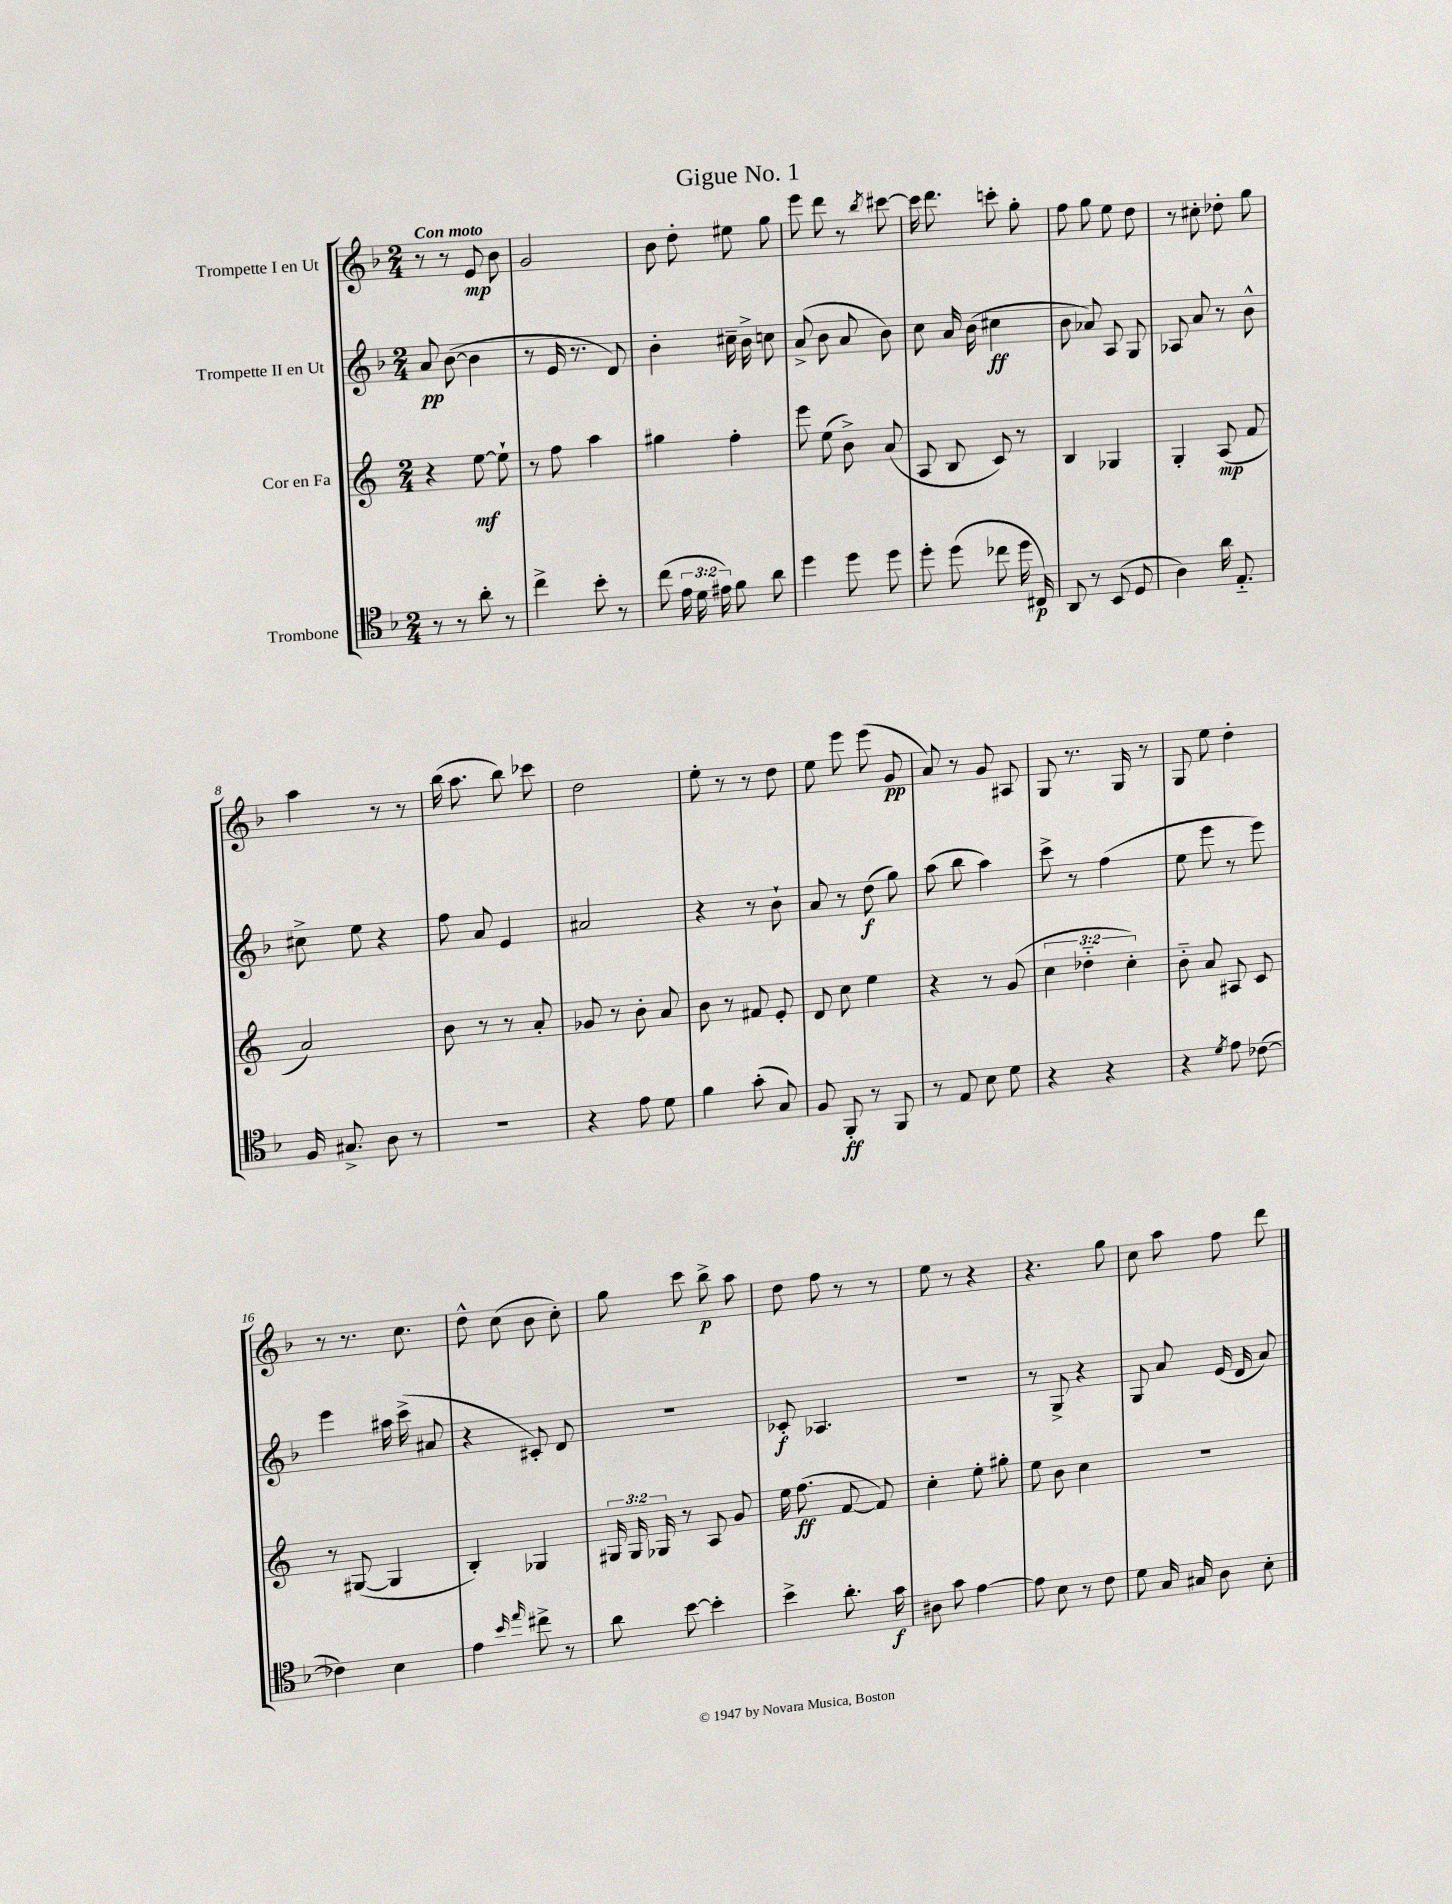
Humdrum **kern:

**kern	**kern	**kern	**kern
*staff4	*staff3	*staff2	*staff1
*clefC4	*clefG2	*clefG2	*clefG2
*k[b-]	*k[]	*k[b-]	*k[b-]
*M2/4	*M2/4	*M2/4	*M2/4
8r	4r	8a	8r
8r	.	([8b-	8r
8a'	[8ee	4b-]	8e
8r	8ee`]	.	8b-
=	=	=	=
4cc^	8r	8r	2g
.	8ff	16e	.
.	.	8.r	.
8b-'	4aa	.	.
8r	.	8d)	.
=	=	=	=
(8cc	4gg#	4b-'	8b-
24e	.	.	8dd'
24d	.	.	.
24e#)	.	.	.
8f	4ff'	16cc#~	8ee#
.	.	16b-^	.
8a	.	8cc	8gg
=	=	=	=
4dd	8eee	(8a^	8eee
.	(8ee	8b-	8ddd
8dd	8b^)	8a	8r
.	.	.	8qbb-
8dd	(8a	8b-)	[8ccc#
=	=	=	=
8dd'	8A	8cc	16ccc#]
.	.	.	8.ddd
(8dd	8B	16a	.
.	.	(16b-	.
8cc-	8c)	4cc#	8ccc'
16dd	8r	.	8gg'
16C#)	.	.	.
=	=	=	=
8AA	4B	8b-	8ff
8r	.	8a-)	8gg
(8BB-	4G-	8A	8ee
8D	.	8G	8dd
=	=	=	=
4A)	4G'	8A-	8r
.	.	8a	8cc#'
16a	(8A	8r	8dd-'
8.E'~	.	.	.
.	8f	8b-^^	8gg
=	=	=	=
16F	2a)	8cc#^	4aa
8.G#^	.	.	.
.	.	8ee	.
8A	.	4r	8r
8r	.	.	8r
=	=	=	=
2r	8b	8ff	(16bb-
.	.	.	8.aa
.	8r	8a	.
.	8r	4e	8bb-)
.	8a'	.	8ccc-
=	=	=	=
4r	8g-	2a#	2dd
.	8r	.	.
8e	8b'	.	.
8d	8a	.	.
=	=	=	=
4f	8b	4r	8ee'
.	8r	.	8r
(8g'	8f#	8r	8r
8G)	8e'	8b-`	8dd
=	=	=	=
8F	8d	8a	8ee
8FF'	8cc	8r	8eee
8r	4ee	(8dd	(8eee
8FF	.	8gg)	8g
=	=	=	=
8r	4r	(8aa	8a)
8E	.	8bb-	8r
8B-	8r	4aa)	8g
8d	(8g	.	8A#
=	=	=	=
4r	6cc	8ccc^	8G
.	.	8r	8.r
.	6dd-'~	.	.
4r	.	(4ff	.
.	.	.	16G
.	6cc')	.	.
.	.	.	8r
=	=	=	=
4r	8b'~	8ee	8G
.	8a	8eee	8ee
8qd	.	.	.
8e	8A#	8r	4dd'
([8c-	8c	8eee)	.
=	=	=	=
4c-])	8r	4eee	8r
.	([8G#	.	8.r
4B-	4G#]	16aa#	.
.	.	(16ccc^	8.cc
.	.	8a#	.
=	=	=	=
4e	4B')	4r	8dd^^
.	.	.	(8cc
16qqb-	.	.	.
16qqee	.	.	.
8cc#^	4G-	8c#')	8b-
8r	.	8d	8cc')
=	=	=	=
8a	24G#	2r	8gg
.	24G#	.	.
.	24G-	.	.
[8b-	8r	.	8ccc
4b-']	8A	.	8bb-^
.	8g	.	8aa
=	=	=	=
4b-^	16ee	8c-'	8dd
.	(8.ff	.	.
.	.	4.A-	8ff
8.a'	[8f	.	8r
.	8f])	.	8r
16g	.	.	.
=	=	=	=
8A#	4cc'	2r	8ee
8g	.	.	8r
[4e	8ee'	.	4r
.	8gg#'	.	.
=	=	=	=
8e]	8ee	8r	4.r
8B-	8b	8G^	.
8r	4cc	4r	.
8c	.	.	8gg
=	=	=	=
8d	2r	8G	8cc
16G	.	8a	8aa
16G#	.	.	.
8A	.	(16e	8ff
.	.	16d	.
8B-'	.	8a)	8ddd
==	==	==	==
*-	*-	*-	*-
